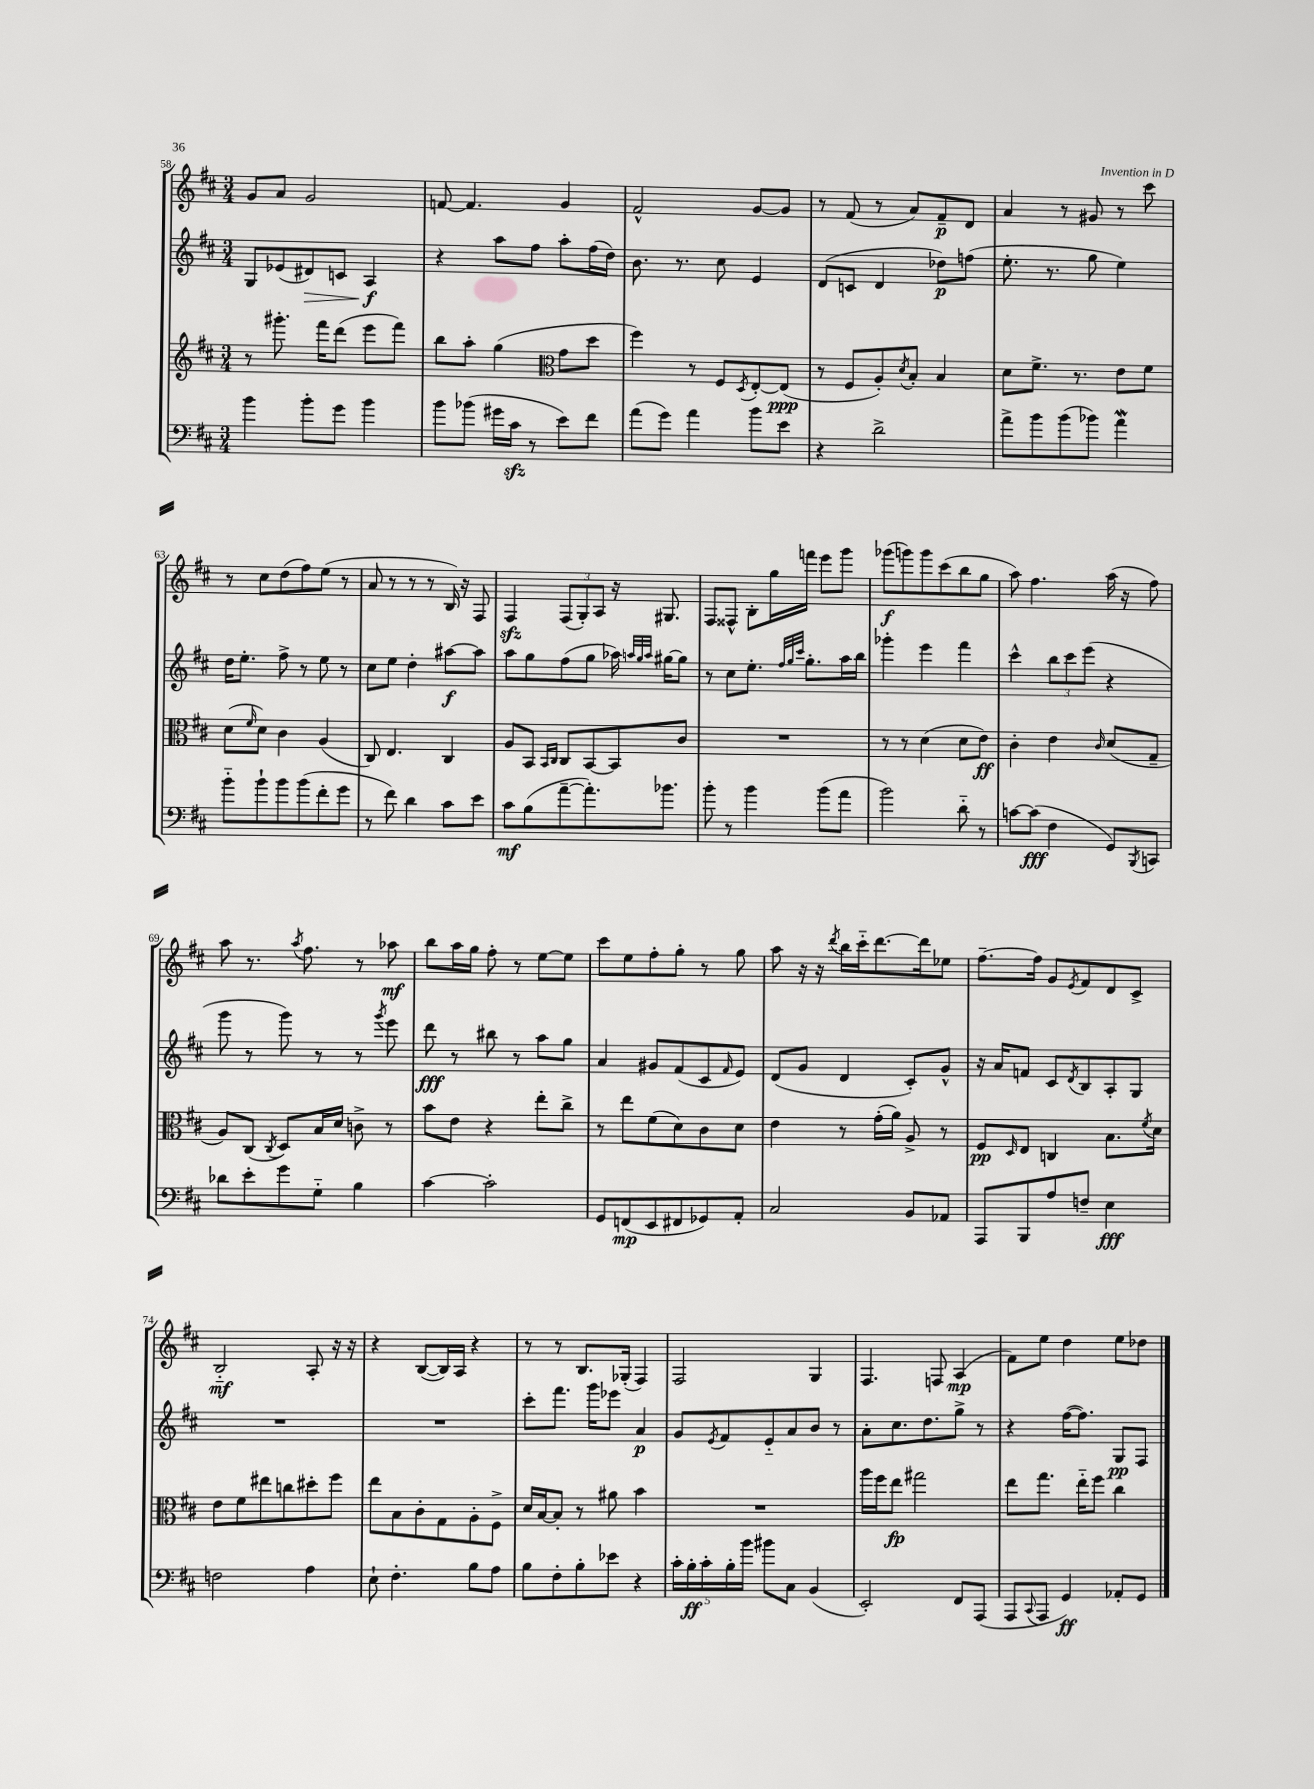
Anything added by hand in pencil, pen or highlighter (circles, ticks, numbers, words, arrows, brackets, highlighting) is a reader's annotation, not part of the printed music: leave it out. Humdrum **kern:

**kern	**dynam	**kern	**dynam	**kern	**dynam	**kern	**dynam
*part4	*part4	*part3	*part3	*part2	*part2	*part1	*part1
*staff4	*staff4	*staff3	*staff3	*staff2	*staff2	*staff1	*staff1
*clefF4	*	*clefG2	*	*clefG2	*	*clefG2	*
*k[f#c#]	*	*k[f#c#]	*	*k[f#c#]	*	*k[f#c#]	*
*M3/4	*	*M3/4	*	*M3/4	*	*M3/4	*
=58	=58	=58	=58	=58	=58	=58	=58
4b\	.	8r	.	8G/L	.	8g/L	.
.	.	8.ggg#X'\	.	(8e-X/	.	8a/J	.
!	!	!	!	!	!LO:HP:b	!	!
8b'\L	.	.	.	8d#X/)	>	2g/	.
.	.	16fff#\KL	.	.	.	.	.
8g\J	.	(8ddd\J	.	8cn/J	.	.	.
4b\	.	8eee\L	.	4A/	f	.	.
.	.	8fff#\J)	.	.	.	.	.
.	.	.	.	.	]	.	.
=59	=59	=59	=59	=59	=59	=59	=59
8b\L	.	8bb\L	.	4r	.	[8fn/	.
(8b-X\J	.	8aa'\J	.	.	.	4.f/]	.
16g#X\LL	.	(4gg\	.	8aa\L	.	.	.
16c#zz\JJ	.	.	.	.	.	.	.
8r	.	.	.	8ff#\J	.	.	.
*	*	*clefC3	*	*	*	*	*
8e\L)	.	8g\L	.	8aa'\L	.	4g/	.
8f#\J	.	8dd\J	.	(16ff#\L	.	.	.
.	.	.	.	16dd\JJ)	.	.	.
=60	=60	=60	=60	=60	=60	=60	=60
(8a\L	.	4ff#\)	.	8.b\	.	2f#^^/	.
8g\J)	.	.	.	.	.	.	.
.	.	.	.	8.r	.	.	.
4a\	.	8r	.	.	.	.	.
.	.	8F#/L	.	8cc#\	.	.	.
.	.	8qD/	.	.	.	.	.
8b\L	.	[8E'/	.	4e/	.	[8g/L	.
8e\J	.	(8E/J]	ppp	.	.	8g/J]	.
=61	=61	=61	=61	=61	=61	=61	=61
4r	.	8r	.	(8d/L	.	8r	.
.	.	8F#/L	.	8cn/J	.	(8f#/	.
2d^\	.	8A'/)	.	4d/	.	8r	.
.	.	8qd/	.	.	.	.	.
.	.	8B'/J	.	.	.	8a/L)	.
.	.	4B/	.	8dd-X\L)	p	8f#~/	p
.	.	.	.	(8ffn\J	.	8d/J	.
=62	=62	=62	=62	=62	=62	=62	=62
8a^\L	.	8d\L	.	8.ee'\	.	4a/	.
8b\	.	8.f#^\J	.	.	.	.	.
.	.	.	.	8.r	.	.	.
(8b\	.	.	.	.	.	8r	.
.	.	8.r	.	.	.	.	.
8b-X\J)	.	.	.	8gg\	.	8g#X/	.
4aW\	.	8e\L	.	4ee\)	.	8r	.
.	.	8f#\J	.	.	.	8ccc#\	.
!!LO:LB:g=z
=63	=63	=63	=63	=63	=63	=63	=63
8b\L	.	(8d\L	.	16dd\KL	.	8r	.
.	.	.	.	8.ee'\J	.	.	.
.	.	16qqf#/	.	.	.	.	.
8b`\	.	8d\J)	.	.	.	8cc#\L	.
8b\	.	4c#\	.	8ff#^\	.	(8dd\	.
(8b\	.	.	.	8r	.	8ff#\)	.
8f#'\	.	(4A/	.	8ee\	.	(8ee\J	.
8g\J	.	.	.	8r	.	8r	.
=64	=64	=64	=64	=64	=64	=64	=64
8r	.	8C#/)	.	8cc#\L	.	8a/	.
8f#\)	.	4.E/	.	8ee\J	.	8r	.
4d\	.	.	.	4dd'\	.	8r	.
.	.	.	.	.	.	8r	.
8c#\L	.	4C#/	.	[8aa#X\L	f	16B/)	.
.	.	.	.	.	.	16r	.
8e\J	.	.	.	8aa#\J]	.	8F#/	.
=65	=65	=65	=65	=65	=65	=65	=65
8c#\L	mf	8A/L	.	8aa\L	.	4F#zz/	.
(8B\	.	8BB/J	.	8gg\	.	.	.
.	.	16qqBB/LL	.	.	.	.	.
.	.	16qqC#/JJ	.	.	.	.	.
[8a~\	.	8C#/L	.	(8ff#\	.	(12F#/L	.
.	.	.	.	.	.	12G'/)	.
8.a'\])	.	[8BB/	.	8gg\J	.	.	.
.	.	.	.	.	.	12A/J	.
.	.	8BB/]	.	16aa-X\)	.	16r	.
.	.	.	.	32qqaan/LLL	.	.	.
.	.	.	.	32qqgg/	.	.	.
.	.	.	.	32qqaa/JJJ	.	.	.
8.b-X\J	.	.	.	[16gg#X\KL	.	8.G#X/	.
.	.	8c#/J	.	8gg#\J]	.	.	.
=66	=66	=66	=66	=66	=66	=66	=66
8b'\	.	2.r	.	8r	.	8F#/L	.
8r	.	.	.	8cc#\L	.	8F##X^^/J	.
4b\	.	.	.	8.ee'\J	.	8B'\L	.
.	.	.	.	.	.	16gg\L	.
.	.	.	.	32qqff#/LLL	.	.	.
.	.	.	.	32qqgg/	.	.	.
.	.	.	.	32qqccc#/JJJ	.	.	.
.	.	.	.	8.gg'\L	.	16fffn\JJ	.
(8b\L	.	.	.	.	.	8eee\L	.
8a\J	.	.	.	16aa\L	.	8ggg\J	.
.	.	.	.	16bb\JJ	.	.	.
=67	=67	=67	=67	=67	=67	=67	=67
2b\)	.	8r	.	4ggg-X'\	.	(8ggg-X\L	f
.	.	8r	.	.	.	8gggn\)	.
.	.	(4d\	.	4eee\	.	8ggg\	.
.	.	.	.	.	.	(8ccc#\	.
8d\	.	8d\L	.	4fff#\	.	8bb\	.
8r	.	8e\J)	ff	.	.	8gg\J	.
=68	=68	=68	=68	=68	=68	=68	=68
[8cn\L	.	4c#'\	.	4ccc#^^\	.	8aa\)	.
(8c\J]	fff	.	.	.	.	4.ff#\	.
4F#\	.	4e\	.	12bb\L	.	.	.
.	.	.	.	12ccc#\	.	.	.
.	.	.	.	(12eee\J	.	.	.
.	.	16qqc#/	.	.	.	.	.
8GG/L)	.	(8d/L	.	4r	.	(16aa\	.
.	.	.	.	.	.	16r	.
8qBBB/	.	.	.	.	.	.	.
8CCn/J	.	8G~/J	.	.	.	8ff#\)	.
!!LO:LB:g=z
=69	=69	=69	=69	=69	=69	=69	=69
8d-X\L	.	8A/L)	.	8ggg\	.	8aa\	.
8e'\	.	(8C#/J	.	8r	.	8.r	.
.	.	8qC#/	.	.	.	.	.
8g\	.	8D/L)	.	8ggg\)	.	.	.
.	.	.	.	.	.	8qaa/	.
.	.	.	.	.	.	8.ff#\	.
8G\J	.	16B/L	.	8r	.	.	.
.	.	16d/JJ	.	.	.	.	.
4B\	.	8cn^\	.	8r	.	8r	.
.	.	.	.	8qggg/	.	.	.
.	.	8r	.	8eee\	.	8aa-X\	mf
=70	=70	=70	=70	=70	=70	=70	=70
[4c#\	.	8b\L	.	8ddd\	fff	8bb\L	.
.	.	8e\J	.	8r	.	16aa\L	.
.	.	.	.	.	.	16gg\JJ	.
2c#'\]	.	4r	.	8bb#X\	.	8ff#'\	.
.	.	.	.	8r	.	8r	.
.	.	8ee'\L	.	8aa\L	.	[8ee\L	.
.	.	8cc#^\J	.	8gg\J	.	8ee\J]	.
=71	=71	=71	=71	=71	=71	=71	=71
8GG/L	.	8r	.	4a/	.	8ccc#\L	.
(8FFn/	mp	8ee\L	.	.	.	8ee\	.
8EE/	.	(8f#\	.	8g#X/L	.	8ff#'\	.
8FF#X/	.	8d\)	.	(8f#/	.	8gg'\J	.
8GG-X/)	.	8c#\	.	8c#/	.	8r	.
.	.	.	.	16qqf#/	.	.	.
8AA'/J	.	8d\J	.	8e/J)	.	8gg\	.
=72	=72	=72	=72	=72	=72	=72	=72
2C#/	.	4e\	.	(8d/L	.	8aa\	.
.	.	.	.	8g/J	.	16r	.
.	.	.	.	.	.	16r	.
.	.	.	.	.	.	8qddd/	.
.	.	8r	.	4d/	.	16bb\LL	.
.	.	.	.	.	.	16ccc#\J	.
.	.	(16g'\LL	.	.	.	[8.ddd\	.
.	.	16a\JJ)	.	.	.	.	.
8BB/L	.	8A^/	.	8c#'/L)	.	.	.
.	.	.	.	.	.	16ddd\k]	.
8AA-X/J	.	8r	.	8g^^/J	.	8ee-X\J	.
=73	=73	=73	=73	=73	=73	=73	=73
8AAA/L	.	8F#/L	pp	16r	.	[8.ff#~\L	.
.	.	.	.	16a/KL	.	.	.
.	.	16qqD/	.	.	.	.	.
8BBB/	.	8E/J	.	8fn/J	.	.	.
.	.	.	.	.	.	16ff#\Jk]	.
8A/	.	4Cn/	.	8c#/L	.	8g/L	.
.	.	.	.	8qd/	.	8qe/	.
8Fn~/J	.	.	.	8B/	.	8f#/	.
4E\	fff	8.B\L	.	8A'/	.	8d/	.
.	.	.	.	8G/J	.	8c#^/J	.
.	.	8qf#/	.	.	.	.	.
.	.	16d\Jk	.	.	.	.	.
!!LO:LB:g=z
=74	=74	=74	=74	=74	=74	=74	=74
2Fn\	.	8e\L	.	2.r	.	2B/	mf
.	.	8f#\	.	.	.	.	.
.	.	8ee#X\	.	.	.	.	.
.	.	8ccn\	.	.	.	.	.
4A\	.	8dd#X'\	.	.	.	8A'/	.
.	.	8ff#\J	.	.	.	16r	.
.	.	.	.	.	.	16r	.
=75	=75	=75	=75	=75	=75	=75	=75
8E`\	.	8ee\L	.	2.r	.	4r	.
4.F#'\	.	8B\	.	.	.	.	.
.	.	8c#'\	.	.	.	([8B/L	.
.	.	8G\	.	.	.	16B/L])	.
.	.	.	.	.	.	16A/JJ	.
8B\L	.	8A'\	.	.	.	4r	.
8A\J	.	8F#^\J	.	.	.	.	.
=76	=76	=76	=76	=76	=76	=76	=76
8B\L	.	16d/LL	.	8ccc#'\L	.	8r	.
.	.	[16B/J	.	.	.	.	.
8F#'\	.	8B'/J]	.	8.fff#\J	.	8r	.
8B'\	.	8r	.	.	.	8.B/L	.
.	.	.	.	16ggg\KL	.	.	.
8e-X\J	.	8a#X\	.	8eee-X\J	.	.	.
.	.	.	.	.	.	(16G-X'/Jk	.
4r	.	4b\	.	4a/	p	4F#/)	.
=77	=77	=77	=77	=77	=77	=77	=77
20c#'\LL	.	2.r	.	8g/L	.	2F#/	.
20B'\	ff	.	.	.	.	.	.
20c#'\	.	.	.	.	.	.	.
.	.	.	.	8qe/	.	.	.
.	.	.	.	8f#/	.	.	.
20B'\	.	.	.	.	.	.	.
20b\JJ	.	.	.	.	.	.	.
8b#X\L	.	.	.	8e/	.	.	.
8C#\J	.	.	.	8a/	.	.	.
(4BB/	.	.	.	8b/J	.	4G/	.
.	.	.	.	8r	.	.	.
=78	=78	=78	=78	=78	=78	=78	=78
2EE'/)	.	16aa\LL	.	8a'\L	.	4.F#/	.
.	.	16ff#\J	.	.	.	.	.
.	.	8ee\J	fp	8.cc#\	.	.	.
.	.	2gg#X\	.	.	.	.	.
.	.	.	.	8.dd\	.	.	.
.	.	.	.	.	.	8Fn/	.
8FF#/L	.	.	.	8gg^\J	.	(4A/	mp
(8AAA/J	.	.	.	8r	.	.	.
=79	=79	=79	=79	=79	=79	=79	=79
8AAA/L	.	8ee\L	.	4r	.	8f#\L)	.
8qqCC#/	.	.	.	.	.	.	.
8AAA/J	.	8.gg\J	.	.	.	8ee\J	.
4GG/)	ff	.	.	([16ff#\KL	.	4dd\	.
.	.	16ee\KL	.	8.ff#\J])	.	.	.
.	.	8ff#\J	.	.	.	.	.
8AA-X'/L	.	4cc#\	.	8G/L	pp	8ee\L	.
8GG/J	.	.	.	8F#/J	.	8dd-X\J	.
==	==	==	==	==	==	==	==
*-	*-	*-	*-	*-	*-	*-	*-
